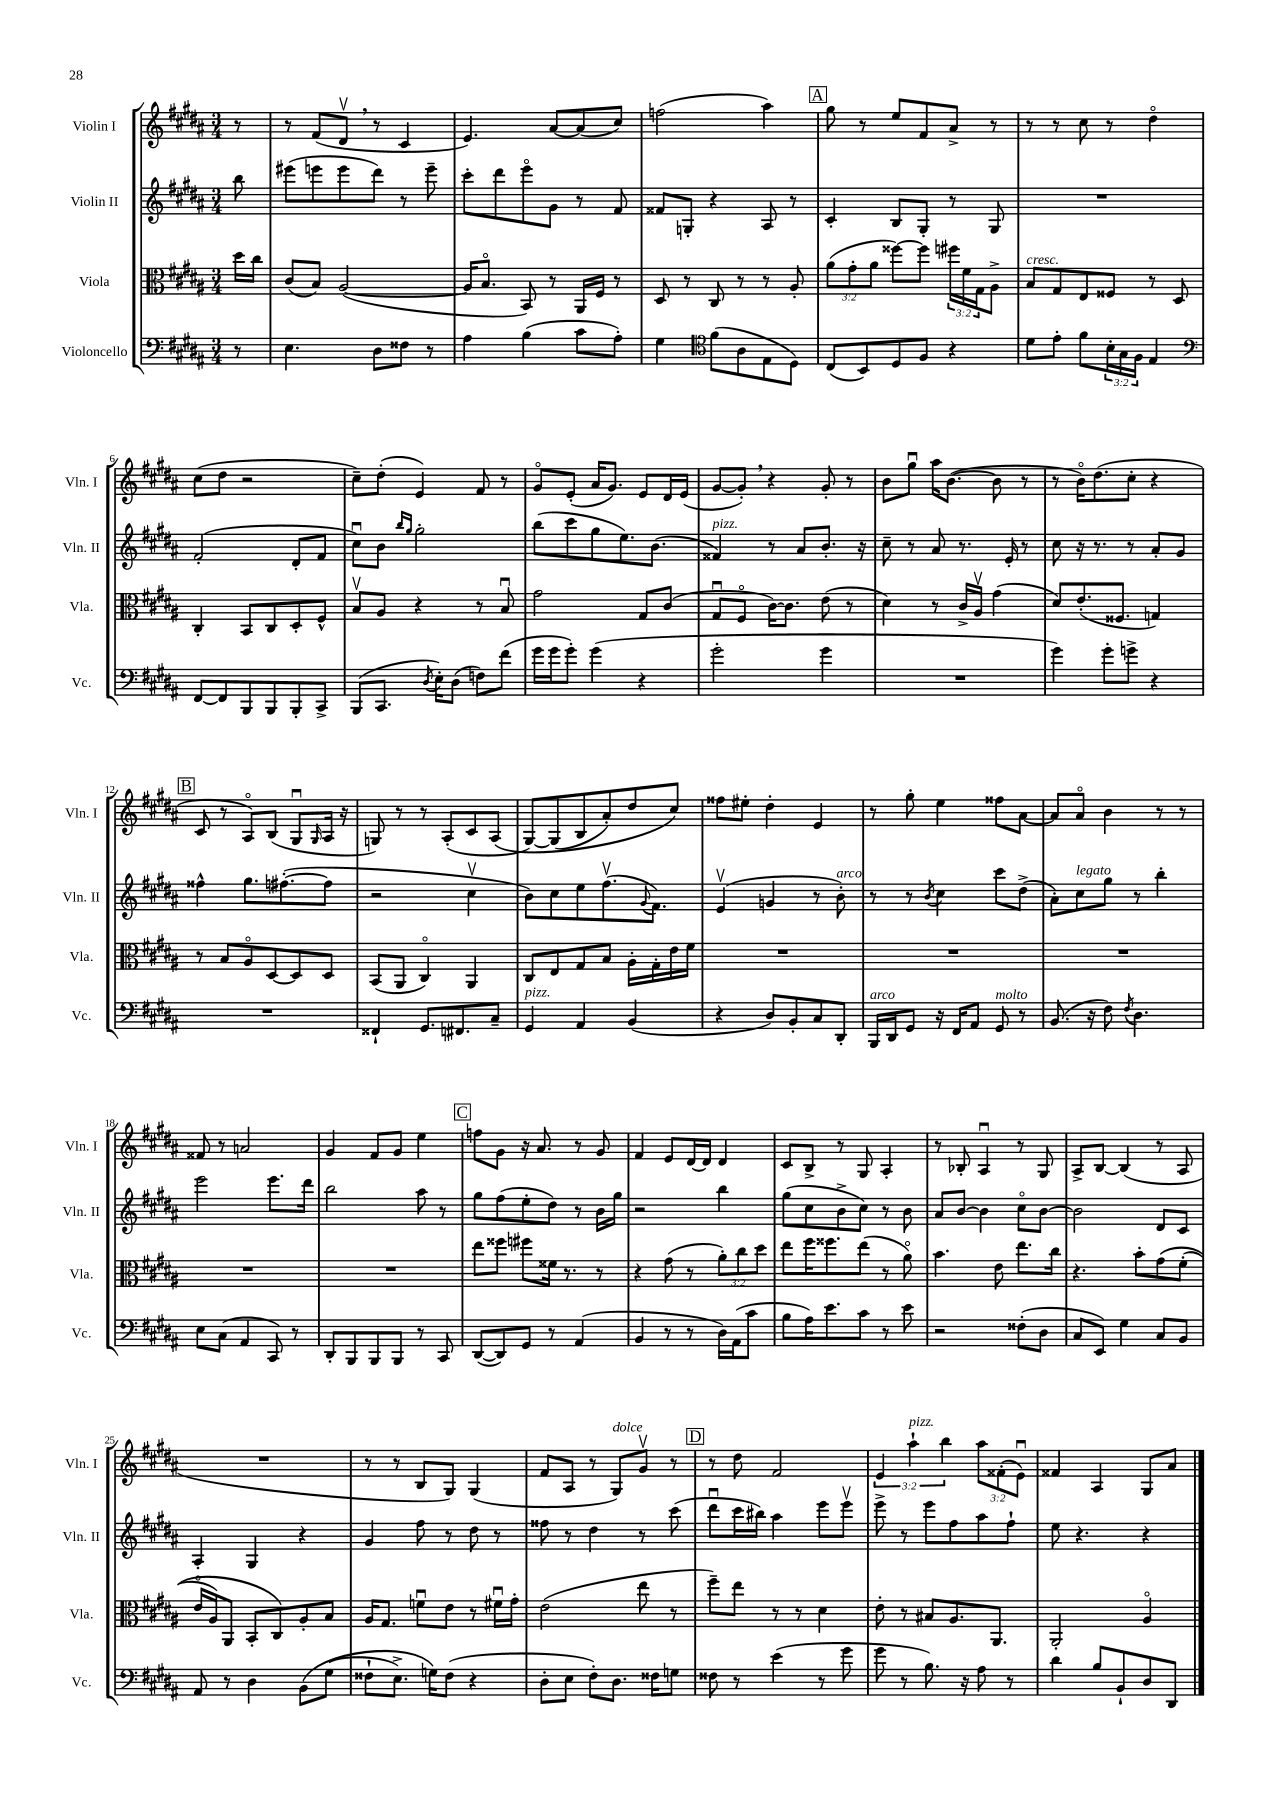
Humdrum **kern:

**kern	**kern	**kern	**kern
*staff4	*staff3	*staff2	*staff1
*clefF4	*clefC3	*clefG2	*clefG2
*k[f#c#g#d#a#]	*k[f#c#g#d#a#]	*k[f#c#g#d#a#]	*k[f#c#g#d#a#]
*M3/4	*M3/4	*M3/4	*M3/4
8r	16dd#	8bb	8r
.	16cc#	.	.
=	=	=	=
4.E	(8c#	(8eee#	8r
.	8B)	8eee	(8f#
.	([2A#	8eee	8d#v
8D#	.	8ddd#)	8r
8F##	.	8r	4c#
8r	.	8eee~	.
=	=	=	=
4A#	16A#]	8ccc#'	4.e)
.	8.Bo	.	.
.	.	8ddd#	.
(4B	8BB)	8eeeo	.
.	8r	8g#	[8a#
8c#	16AA#	8r	(8a#]
.	16F#	.	.
8A#')	8r	8f#	8cc#)
=	=	=	=
4G#	8D#	8f##	(2ff
.	8r	8G'	.
*clefC4	*	*	*
(8f#	8C#	4r	.
8A#	8r	.	.
8E	8r	8A#	4aa#)
8D#)	8A#'	8r	.
=	=	=	=
(8C#	(12a#	4c#'	8gg#
.	12g#'	.	.
8BB)	.	.	8r
.	12a#	.	.
8D#	[8ff##)	8B	8ee
8F#	8ff##]	8G#'	8f#
4r	24ff#	8r	8a#^
.	24f#	.	.
.	24G#	.	.
.	8A#^	8G#	8r
=	=	=	=
8d#	8B	2.r	8r
8e'	8G#	.	8r
8f#	8E	.	8cc#
24B'	8F##	.	8r
24G#	.	.	.
24F#	.	.	.
4E	8r	.	4dd#o
.	8D#	.	.
=	=	=	=
*clefF4	*	*	*
[8FF#	4C#'	(2f#'	(8cc#
8FF#]	.	.	8dd#
8BBB	8BB	.	2r
8BBB	8C#	.	.
8BBB'	8D#'	8d#'	.
8CC#^	8F#^^	8f#	.
=	=	=	=
(8BBB	8Bv	8cc#u)	8cc#~)
8.CC#	8A#	8b	(8dd#'
.	.	16qqbb	.
.	.	16qqgg#	.
.	4r	2gg#'	4e)
8qD#	.	.	.
16E')	.	.	.
(8D#	.	.	.
8F)	8r	.	8f#
(8f#	8Bu	.	8r
=	=	=	=
16g#	2g#	(8bb	8g#o
16g#	.	.	.
8g#')	.	8ccc#	(8e'
(4g#	.	8gg#	16a#
.	.	.	8.g#)
.	.	8.ee)	.
4r	8G#	.	8e
.	.	(8.b	.
.	(8c#	.	16d#
.	.	.	(16e
=	=	=	=
2g#'	8G#u	4f##)	[8g#
.	8F#o	.	8g#'])
.	[16c#)	8r	4r
.	8.c#]	.	.
.	.	8a#	.
4g#	(8e	8.b'	8g#'
.	8r	.	8r
.	.	16r	.
=	=	=	=
2.r	4d#)	8cc#~	8b
.	.	8r	8gg#u
.	8r	8a#	16aa#
.	.	.	([8.b
.	16c#^	8.r	.
.	16A#v	.	.
.	(4g#	.	8b]
.	.	16e'	.
.	.	8r	8r
=	=	=	=
4g#)	8d#)	8cc#	8r
.	(8.e'	16r	16bo)
.	.	8.r	(8.dd#
8g#'	.	.	.
.	8.F##	.	.
8g^	.	8r	8cc#'
4r	4G)	8a#'	4r
.	.	8g#	.
=	=	=	=
2.r	8r	4ff##^^	8c#
.	8B	.	8r
.	8A#o	8.gg#	8A#o)
.	[8D#	.	(8B
.	.	([8.ff#'	.
.	8D#]	.	8G#u
.	.	.	16qqG#
.	8D#	8ff#]	16A#
.	.	.	16r
=	=	=	=
4FF##`	(8BB	2r	8G)
.	8AA#	.	8r
8.GG#	4C#o)	.	8r
.	.	.	(8A#'
8.FF#	.	.	.
.	4AA#	4cc#v	8c#
8C#~	.	.	&(8A#
=	=	=	=
4GG#	8C#	8b)	[8G#)
.	8E	8cc#	(8G#]
4AA#	8G#	8ee	8B
.	8B	(8.ff#v	8a#')
(4BB	16A#'	.	8dd#
.	.	8qqg#	.
.	16G#'	8.f#)	.
.	16e	.	8cc#&)
.	16f#	.	.
=	=	=	=
4r	2.r	(4ev	8ff##
.	.	.	8ee#'
8D#)	.	4g	4dd#'
8BB'	.	.	.
8C#	.	8r	4e
8DD#'	.	8b')	.
=	=	=	=
16BBB	2.r	8r	8r
16DD#	.	.	.
8GG#	.	8r	8gg#'
.	.	8qb	.
16r	.	4cc#	4ee
16FF#	.	.	.
8AA#	.	.	.
8GG#	.	8ccc#	8ff##
8r	.	(8dd#^	[8a#
=	=	=	=
(8.BB	2.r	8a#')	8a#]
.	.	8cc#	8a#o
16r	.	.	.
8F#)	.	8gg#	4b
8qF#	.	.	.
4.D#	.	8r	.
.	.	4bb'	8r
.	.	.	8r
=	=	=	=
8E	2.r	2eee	8f##
(8C#	.	.	8r
4AA#	.	.	2a
8CC#)	.	8.eee	.
8r	.	.	.
.	.	16ddd#	.
=	=	=	=
8DD#'	2.r	2bb	4g#
8BBB	.	.	.
8BBB	.	.	8f#
8BBB	.	.	8g#
8r	.	8aa#	4ee
8CC#	.	8r	.
=	=	=	=
([8DD#	8ee	8gg#	8ff
8DD#])	8ff##	(8ff#	8g#
8GG#	8ff#	8ee'	16r
.	.	.	8.a#
8r	16f##	8dd#)	.
.	8.r	.	.
(4AA#	.	8r	8r
.	8r	16b	8g#
.	.	16gg#	.
=	=	=	=
4BB	4r	2r	4f#
8r	(8g#	.	8e
8r	8r	.	[16d#
.	.	.	16d#]
16D#)	12a#')	4bb	4d#
(16AA#	.	.	.
.	12cc#	.	.
8c#	.	.	.
.	12dd#	.	.
=	=	=	=
8B	8ee	(8gg#	8c#
16A#)	16ff#	8cc#	8B^
8.e	8.ff##	.	.
.	.	8b^	8r
8c#	(8ee	8cc#)	8G#
8r	8r	8r	4A#'
8e	8a#o)	8b	.
=	=	=	=
2r	4.b	8a#	8r
.	.	[8b	8B-'
.	.	4b]	4A#u
.	8e	.	.
(8F##'	8.ee	8cc#o	8r
8D#	.	[8b	8G#
.	16cc#	.	.
=	=	=	=
8C#	4.r	2b]	8A#^
8EE)	.	.	[8B
4G#	.	.	(4B]
.	8b'	.	.
8C#	&(8g#	8d#	8r
8BB	(8f#'	8c#	8A#
=	=	=	=
8AA#	16eo	4A#'	2.r
.	16A#)	.	.
8r	8AA#	.	.
4D#	8BB'	4G#	.
.	8C#&)	.	.
&(8BB	8A#'	4r	.
(8G#	8B	.	.
=	=	=	=
8F##`	16A#	4g#	8r
.	8.G#	.	.
8.E^)	.	.	8r
.	8fu	8ff#	8B
16G&)	.	.	.
(8F##	8e	8r	8G#)
4r	8r	8dd#	(4G#
.	16f#u	8r	.
.	16g#'	.	.
=	=	=	=
8D#'	(2e	8ff##	8f#
8E	.	8r	8A#
8F#')	.	4dd#	8r
8.D#	.	.	8G#)
.	8ee	8r	8g#v
16F##	.	.	.
8G	8r	(8ccc#	8r
=	=	=	=
8F##	8ff#~)	8ddd#u	8r
8r	8ee	16ccc#	8dd#
.	.	16bb#)	.
(4e	8r	4aa#	2f#
.	8r	.	.
8r	4d#	8eee	.
8g#	.	8eeev	.
=	=	=	=
8g#	8e'	8eee^	6e
8r	8r	8r	.
.	.	.	6aa#`
8.B)	8B#	8eee	.
.	.	.	6bb
.	8.A#	8ff#	.
16r	.	.	.
8A#	.	8aa#	12aa#
.	8.AA#	.	.
.	.	.	(12f##'
8r	.	8ff#`	.
.	.	.	12eu)
=	=	=	=
4d#	2AA#'	8ee	4f##
.	.	4.r	.
8B	.	.	4A#
8BB`	.	.	.
8D#	4A#o	4r	8G#
8DD#	.	.	8a#
==	==	==	==
*-	*-	*-	*-
